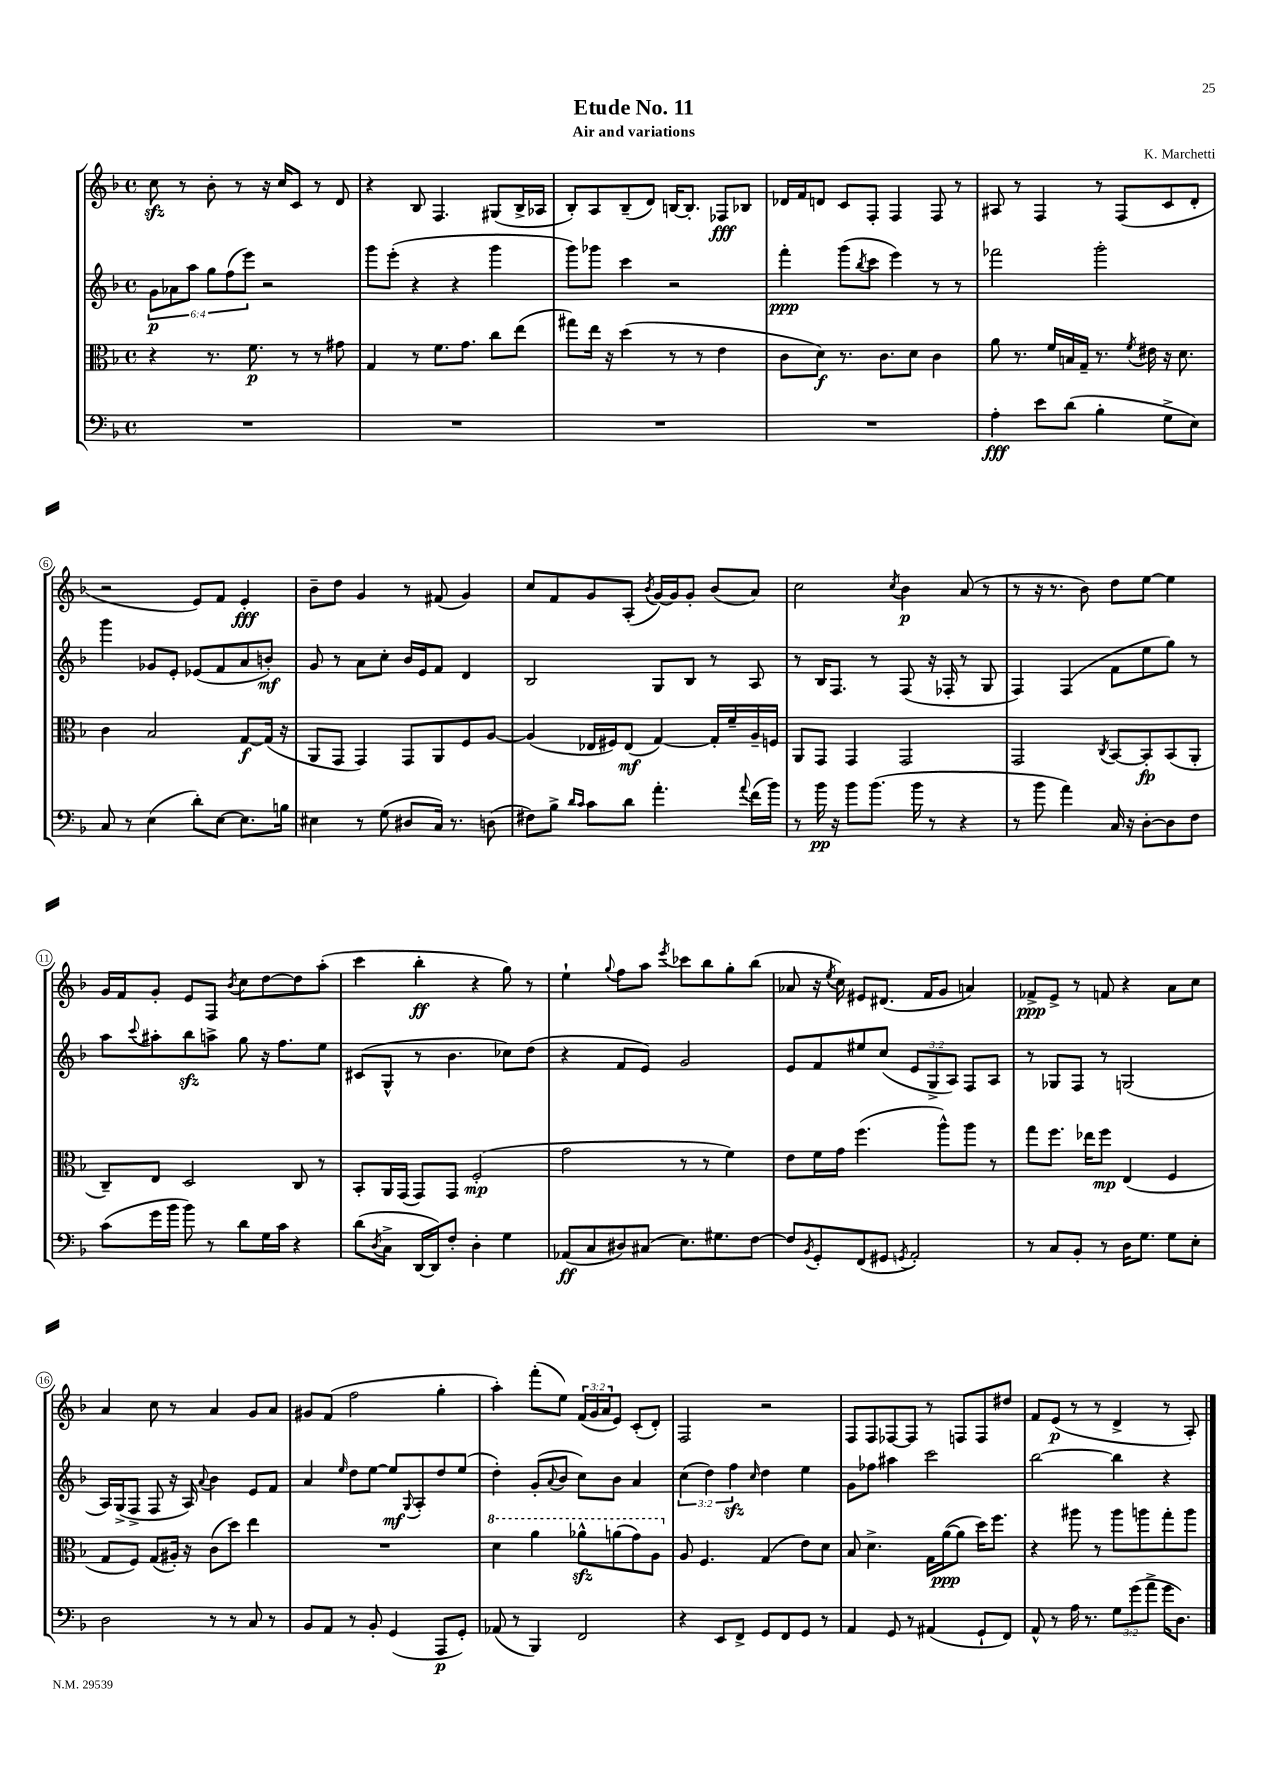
\header { title = "Etude No. 11" composer = "K. Marchetti" subtitle = "Air and variations" }
<<
\new StaffGroup <<
\new Staff = "s0" {
    \clef treble \key f \major \defaultTimeSignature \time 4/4 \override Staff.TupletNumber.text = #tuplet-number::calc-fraction-text
    c''8\sfz r8 bes'8-. r8 r16 c''16 c'8 r8 d'8 |
    r4 bes8 f4. gis8( bes16-> aes16 |
    bes8-.) a8 bes8--( d'8) b16~ b8.-. fes8\fff bes8 |
    des'16 f'16 d'8 c'8 f8-. f4 f8 r8 |
    ais8 r8 f4 r8 f8( c'8 d'8-. |
    r2 e'8) f'8 e'4-.\fff |
    bes'8-- d''8 g'4 r8 fis'8( g'4) |
    c''8 f'8 g'8 a8-.( \acciaccatura { bes'8 } g'16~) g'16 g'8-. bes'8( a'8) |
    c''2 \acciaccatura { c''8 } bes'4\p a'8( r8 |
    r8 r16 r8. bes'8) d''8 e''8~ e''4 |
    g'16 f'16 g'8-. e'8 f8 \acciaccatura { bes'8 } c''8 d''8~ d''8 a''8-.( |
    c'''4 bes''4-.\ff r4 g''8) r8 |
    e''4-! \appoggiatura { g''8 } f''8 a''8 \acciaccatura { e'''8 } ces'''8 bes''8 g''8-. bes''8( |
    aes'8 r16 \acciaccatura { e''8 } c''16) eis'8 dis'8.( f'16 g'8 a'4) |
    fes'8->\ppp e'8-> r8 f'8 r4 a'8 c''8 |
    a'4 c''8 r8 a'4 g'8 a'8 |
    gis'8 f'8( f''2 g''4-. |
    a''4-.) f'''8-.( e''8) \tuplet 3/2 { f'16( g'16 a'16 } e'8) c'8-.( d'8-.) |
    f2 r2 |
    f8 f8 fes8~ fes8 r8 f8 f8 dis''8 |
    f'8 e'8\p( r8 r8 d'4-> r8 a8-.) \bar "|." |
}
\new Staff = "s1" {
    \clef treble \key f \major \defaultTimeSignature \time 4/4 \override Staff.TupletNumber.text = #tuplet-number::calc-fraction-text
    \tuplet 6/4 { g'8\p aes'8 a''8 g''8 f''8( e'''8) } r2 |
    g'''8 e'''8-.( r4 r4 g'''4 |
    g'''8) ges'''8 c'''4 r2 |
    f'''4-.\ppp g'''8( \acciaccatura { bes''8 } c'''8 e'''4) r8 r8 |
    fes'''2 g'''2-. |
    g'''4 ges'8 e'8-. ees'8( f'8 a'8 b'8-.\mf) |
    g'8 r8 a'8 c''8-. bes'16 e'16 f'8 d'4 |
    bes2 g8 bes8 r8 a8 |
    r8 bes16 f8. r8 f8( r16 fes16-. r8 g8 |
    f4) f4( f'8 e''8 g''8) r8 |
    a''8 \appoggiatura { c'''8 } ais''8-. bes''8\sfz a''8-> g''8 r16 f''8. e''8 |
    cis'8( g8-^ r8 bes'4. ces''8) d''8( |
    r4 f'8 e'8) g'2 |
    e'8 f'8 eis''8 c''8( \tuplet 3/2 { e'8 g8-> a8) } f8 a8 |
    r8 ges8 f8 r8 g2( |
    a16) g16->( f8-> f8 r16 a16) \appoggiatura { a'8 } bes'4 e'8 f'8 |
    a'4 \grace { e''16 } d''8 e''8~ e''8\mf \appoggiatura { g8 } a8-. d''8 e''8( |
    d''4-.) g'8-.( \appoggiatura { a'8 } bes'8 c''8) bes'8 a'4 |
    \tuplet 3/2 { c''4( d''4) f''4\sfz } \grace { c''16 } d''4 e''4 |
    g'8 fes''8 ais''4 c'''2 |
    bes''2~ bes''4 r4 \bar "|." |
}
\new Staff = "s2" {
    \clef alto \key f \major \defaultTimeSignature \time 4/4
    r4 r8. f'8.\p r8 r8 gis'8 |
    g4 r8 f'8. g'8. c''8 e''8( |
    gis''8) e''16 r16 d''4( r8 r8 e'4 |
    c'8 d'8\f) r8. c'8. d'8 c'4 |
    a'8 r8. f'16 b16 g16-- r8. \acciaccatura { f'8 } eis'16 r16 d'8. |
    c'4 bes2 g8~\f g16( r16 |
    a,8 g,8 g,4) g,8 a,8 f8 a8~ |
    a4( ees16 fis16) ees8\mf( g4~) g16-. f'16-- a16-- f16 |
    a,8 g,8 g,4 g,2 |
    g,2 \acciaccatura { c8 } bes,8~ bes,8-.\fp bes,8( a,8-. |
    c8--) e8 d2 c8 r8 |
    bes,8-. a,16 g,16( g,8) g,8 f2-.\mp( |
    g'2 r8 r8 f'4) |
    e'8 f'16 g'16 f''4.( a''8-^) a''8 r8 |
    g''8 f''8. ees''16 f''8\mp e4( f4 |
    g8 f8) g8( ais16-.) r16 c'8( d''8) e''4 |
    R1 |
    \ottava #1 d''4 a''4 aes''8-^\sfz a''8( g''8) a'8 \ottava #0 |
    a8 f4. g4( e'8) d'8 |
    bes8 d'4.-> g16 a'16~\ppp( a'8 d''16) f''8. |
    r4 ais''8 r8 ais''8 a''8 g''8-. a''8 \bar "|." |
}
\new Staff = "s3" {
    \clef bass \key f \major \defaultTimeSignature \time 4/4 \override Staff.TupletNumber.text = #tuplet-number::calc-fraction-text
    R1 |
    R1 |
    R1 |
    R1 |
    a4-.\fff e'8 d'8( bes4-. g8-> e8) |
    c8 r8 e4( d'8-.) e8~ e8. b16 |
    eis4 r8 g8( dis8 c16) r8. d8( |
    fis8) bes8-> \grace { d'16 c'16 } c'8 d'8 a'4.-. \appoggiatura { a'8 } f'16( bes'16) |
    r8 bes'16\pp r16 bes'8 bes'8.( bes'16 r8 r4 |
    r8 bes'8 a'4) c16 r16 d8~-. d8 f8 |
    c'8( g'16 bes'16 bes'8) r8 d'8 g16 c'16 r4 |
    d'8( \acciaccatura { d8 } c8-> d,16~ d,16) f8-. d4-. g4 |
    aes,8\ff( c8 dis8) cis8( e8.) gis8. f8~ |
    f8 \acciaccatura { bes,8 } g,8-. f,8( gis,8 \acciaccatura { g,8 } a,2-.) |
    r8 c8 bes,8-. r8 d16 g8. g8 e8-. |
    d2 r8 r8 c8 r8 |
    bes,8 a,8 r8 bes,8-. g,4( a,,8\p g,8-.) |
    aes,8( r8 bes,,4) f,2 |
    r4 e,8 f,8-> g,8 f,8 g,8 r8 |
    a,4 g,8 r8 ais,4( g,8-! f,8) |
    a,8-^ r8 a16 r8. \tuplet 3/2 { g8 g'8( a'8-> } g'16 d8.) \bar "|." |
}
>>
>>
\layout { \context { \Score \override BarNumber.stencil = #(make-stencil-circler 0.1 0.3 ly:text-interface::print) } }
